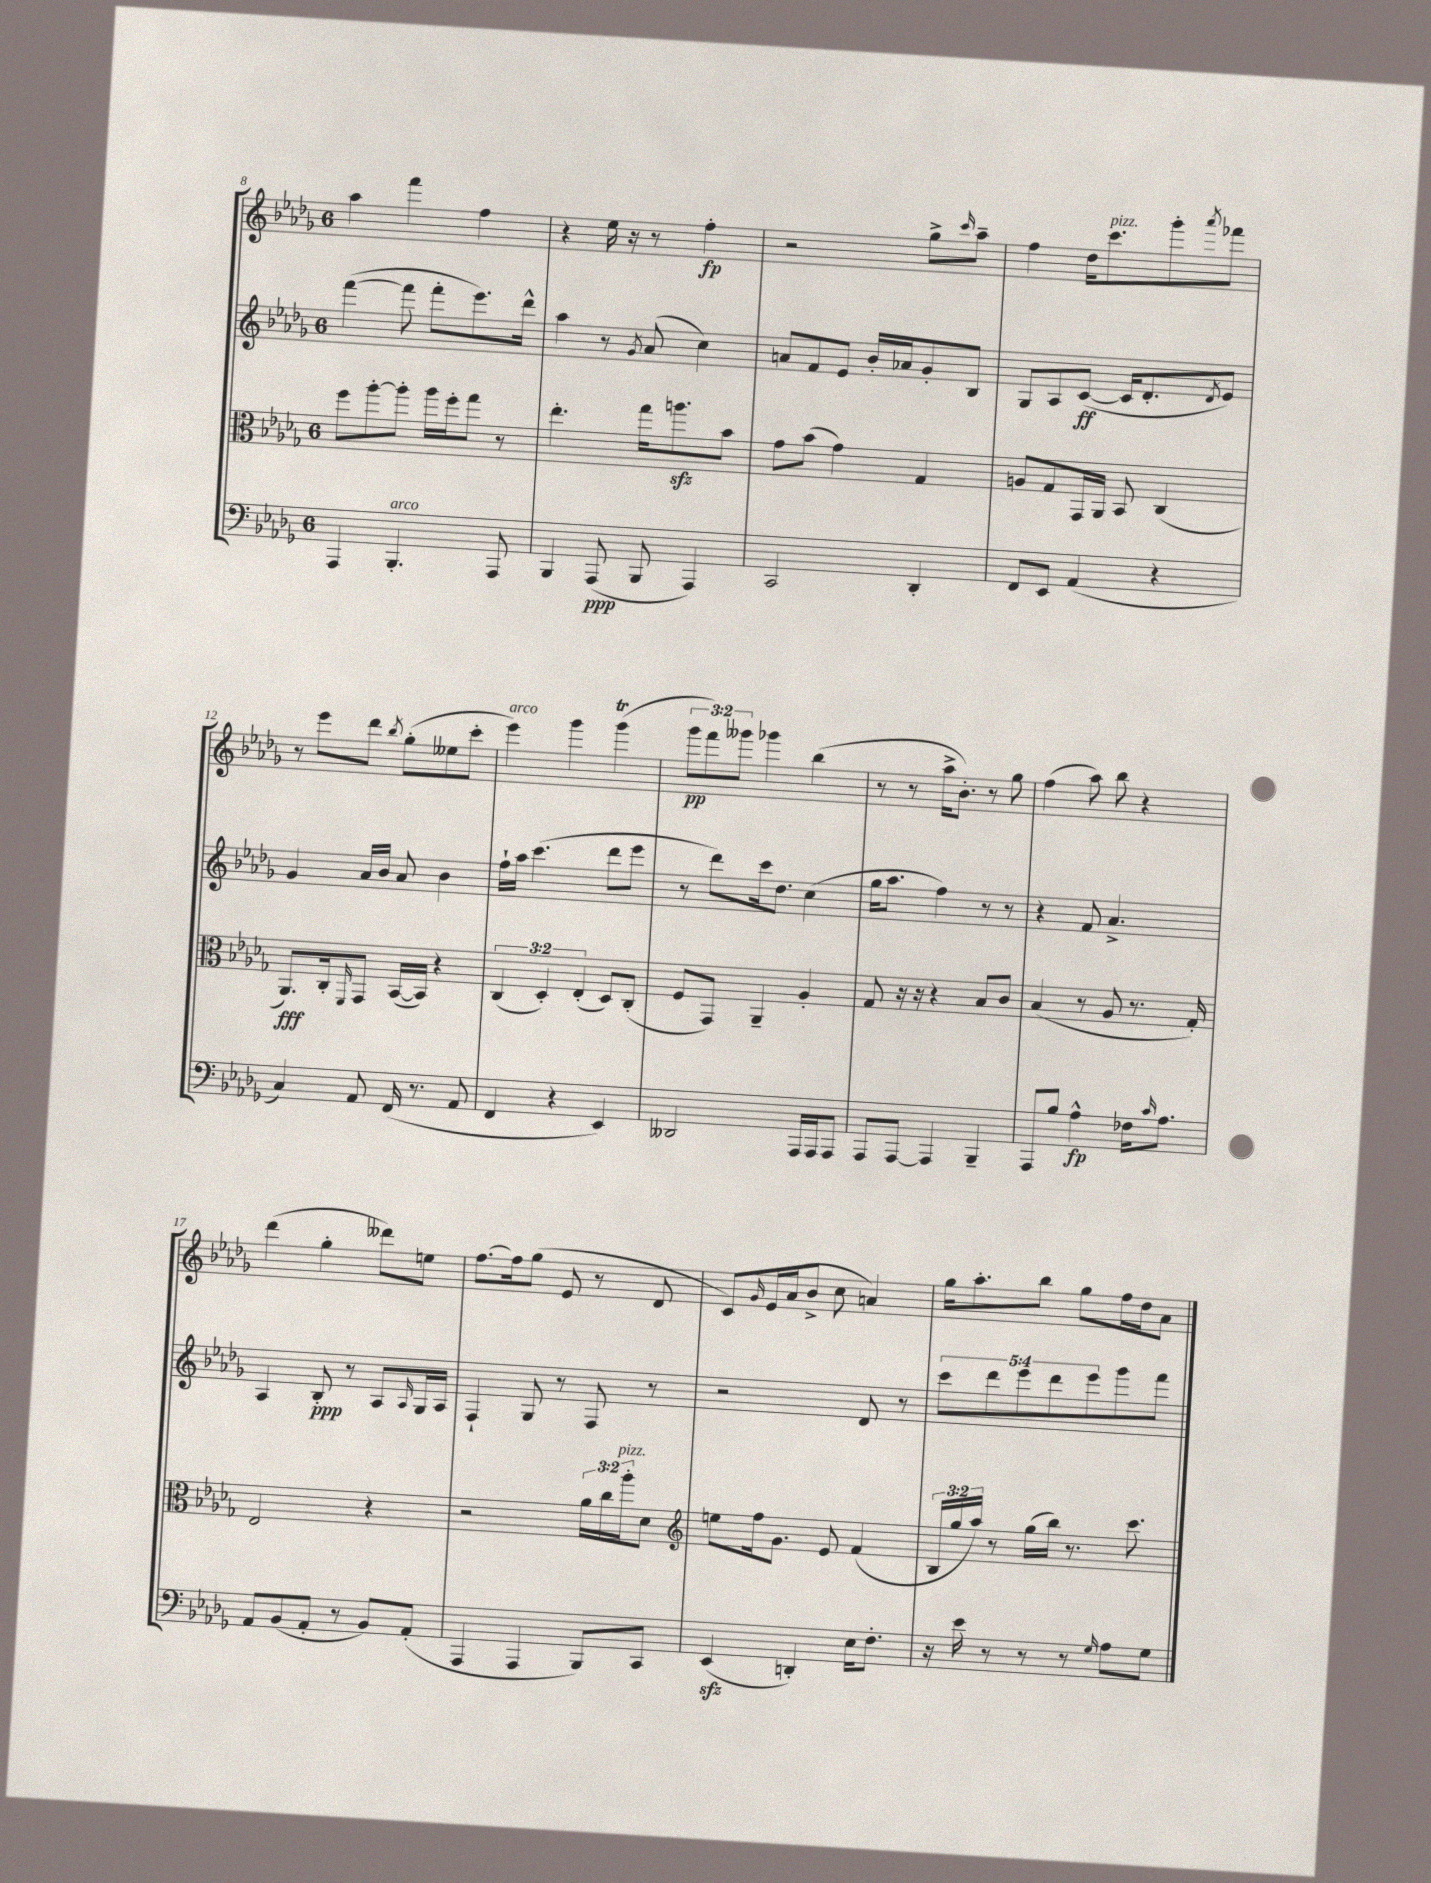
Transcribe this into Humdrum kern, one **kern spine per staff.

**kern	**kern	**kern	**kern
*staff4	*staff3	*staff2	*staff1
*clefF4	*clefC3	*clefG2	*clefG2
*k[b-e-a-d-g-]	*k[b-e-a-d-g-]	*k[b-e-a-d-g-]	*k[b-e-a-d-g-]
*M6/8	*M6/8	*M6/8	*M6/8
4AAA-	8ff	([4fff	4aa-
.	[8aa-'	.	.
4.BBB-'	8aa-']	8fff]	4fff
.	16aa-	8fff'	.
.	16ff'	.	.
.	8gg-	8.eee-)	4ff
8AAA-	8r	.	.
.	.	16ddd-^^	.
=	=	=	=
4BBB-	4.ee-'	4aa-	4r
(8AAA-	.	8r	16ee-
.	.	.	16r
.	.	8qg-	.
8BBB-	16gg-	(8a-	8r
.	8.aa	.	.
4AAA-)	.	4cc)	4ff'
.	8b-	.	.
=	=	=	=
2CC	8g-	8a	2r
.	(8b-	8f	.
.	4g-)	8e-	.
.	.	16b-'	.
.	.	16a-	.
4DD-'	4G-	8g-'	8gg-^
.	.	.	16qqccc
.	.	8B-	8aa-~
=	=	=	=
8FF	8A	8G-	4ff
8EE-	8G-	8A-	.
(4AA-	16GG-	([8c	16dd-
.	16AA-	.	8.ccc
.	8BB-	16c]	.
.	.	8.d-'	.
4r	(4C	.	8ggg-'
.	.	8qd-	8qaaa-
.	.	8e-)	8fff-
=	=	=	=
4C)	8.AA-)	4g-	8r
.	.	.	8eee-
.	16C'	.	.
.	16qqFF	.	.
8AA-	8GG-	16a-	8ddd-
.	.	16b-	.
.	.	.	8qbb-
(16FF	([16BB-	8a-	(8gg-'
8.r	16BB-])	.	.
.	4r	4b-	8ee--
8AA-	.	.	8ccc'
=	=	=	=
4FF	(6C	16ff`	4eee-)
.	.	16aa-	.
.	.	(4.ccc	.
.	6D-')	.	.
4r	.	.	4ggg-
.	(6E-'	.	.
4EE-)	8D-)	8ddd-	(4ggg-
.	(8C'	8eee-	.
=	=	=	=
2DD--	8F	8r	12ggg-
.	.	.	12fff)
.	8GG-)	8ddd-)	.
.	.	.	12ggg--
.	4AA-~	16ccc	4ggg-
.	.	8.dd-	.
16AAA-	4A-'	(4cc	(4bb-
16AAA-	.	.	.
8AAA-	.	.	.
=	=	=	=
8AAA-	8G-	16gg-	8r
.	.	8.aa-	.
[8AAA-	16r	.	8r
.	16r	.	.
4AAA-]	4r	4ff)	16aa-^
.	.	.	8.b-')
4BBB-~	8B-	8r	8r
.	8c	8r	8gg-
=	=	=	=
8AAA-	(4B-	4r	(4ff
8B-	.	.	.
4A-^^	8r	8f	8aa-)
.	8A-	4.a-^	8bb-
16F-	8.r	.	4r
16qqc	.	.	.
8.A-	.	.	.
.	16G-')	.	.
=	=	=	=
8AA-	2E-	4A-	(4ddd-
(8BB-	.	.	.
8AA-'	.	8B-'	4gg-'
8r	.	8r	.
8BB-)	4r	8A-	8ddd--)
.	.	16qqA-	.
(8AA-'	.	16G-	8ee
.	.	16A-	.
=	=	=	=
4AAA-	2r	4F`	[8.ff
.	.	.	16ff]
4AAA-	.	8G-	(8gg-
.	.	8r	8e-
8BBB-)	24a-	8F	8r
.	24cc	.	.
.	24aa-'	.	.
8CC	8d-	8r	8d-
=	=	=	=
*	*clefG2	*	*
(4EE-	8ee	2r	8c)
.	.	.	16qqg-
.	16ff	.	16e-
.	8.g-	.	(16a-
4DD')	.	.	8b-^
.	8e-	.	8cc
16E-	(4f	8d-	4a)
8.F'	.	.	.
.	.	8r	.
=	=	=	=
16r	24B-	10ccc	16gg-
.	24gg-	.	.
16e-	.	.	8.aa-'
.	24aa-)	.	.
.	.	10ddd-	.
8r	8r	.	.
.	.	10eee-	.
8r	(16gg-	.	8bb-
.	.	10ddd-	.
.	16bb-)	.	.
8r	8.r	.	8gg-
.	.	10eee-	.
16qqG-	.	.	.
8A-	.	8ggg-	16ff
.	8.ccc	.	16dd-
8G-	.	8fff	8a-
==	==	==	==
*-	*-	*-	*-
